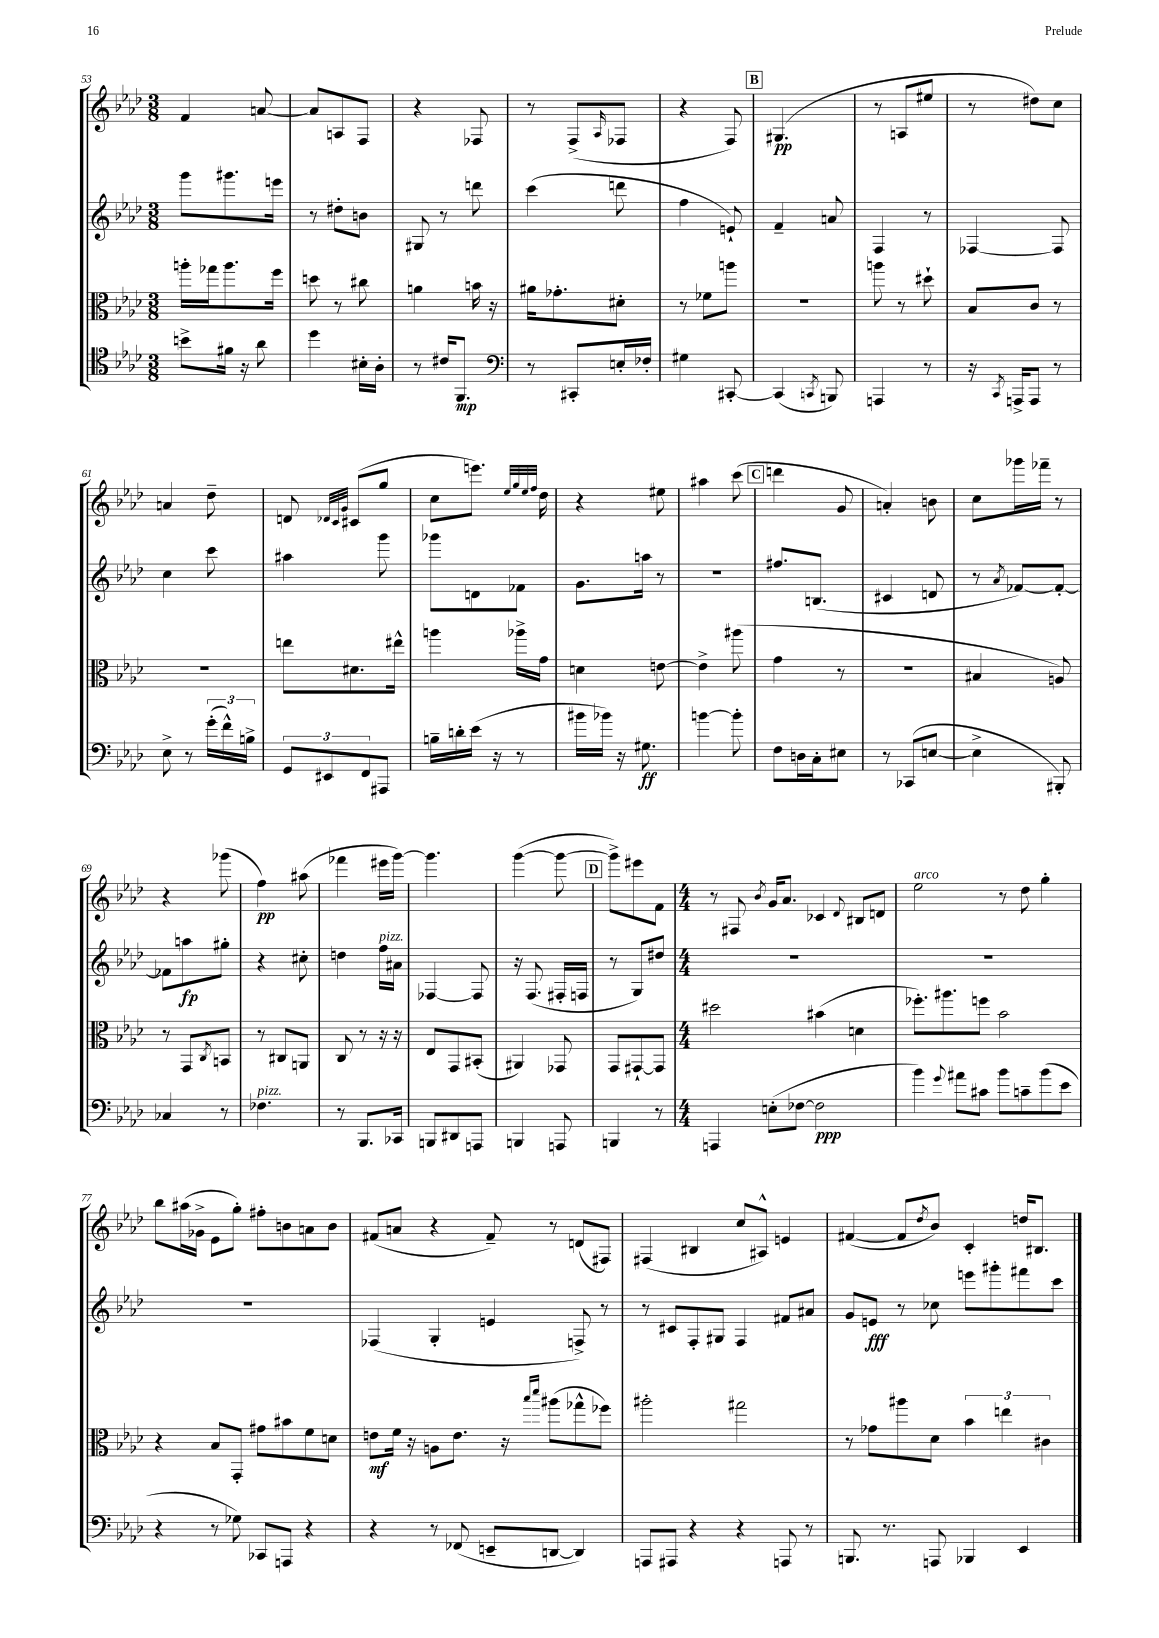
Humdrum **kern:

**kern	**kern	**kern	**kern
*staff4	*staff3	*staff2	*staff1
*clefC4	*clefC3	*clefG2	*clefG2
*k[b-e-a-d-]	*k[b-e-a-d-]	*k[b-e-a-d-]	*k[b-e-a-d-]
*M3/8	*M3/8	*M3/8	*M3/8
8b^	16aa'	8ggg	4f
.	16gg-	.	.
16f#	8.aa	8.ggg#	.
16r	.	.	.
8a-	.	.	[8a
.	16ff	16eee	.
=	=	=	=
4dd-	8dd	8r	8a]
.	8r	8dd#'	8A
16B#'	8cc#	8b	8F
16A-'	.	.	.
=	=	=	=
8r	4a	8G#	4r
16c#	.	8r	.
8.FF	.	.	.
.	16b	8ddd	8F-
.	16r	.	.
=	=	=	=
*clefF4	*	*	*
8r	16a#	(4ccc	8r
.	8.g-'	.	.
8CC#'	.	.	(8F^
.	.	.	16qqA-
16E'	8d#'	8ddd	8F-
16F-'	.	.	.
=	=	=	=
4G#	8r	4ff	4r
.	8f-	.	.
[8CC#'	8aa	8e`)	8F)
=	=	=	=
(4CC#]	4.r	4f~	(4.G#
8qCC	.	.	.
8BBB)	.	8a	.
=	=	=	=
4AAA	8aa	4F	8r
.	8r	.	8A
8r	8dd#`	8r	8ee#
=	=	=	=
16r	8B-	[4F-	8r
8qCC	.	.	.
16AAA^	.	.	.
8AAA	8c	.	8dd#)
8r	8r	8F-]	8cc
=	=	=	=
8E-^	4.r	4cc	4a
8r	.	.	.
(24g'	.	8ccc	8dd-~
24f^^)	.	.	.
24B^	.	.	.
=	=	=	=
12GG	8ee	4aa#	8d
12EE#	.	.	.
.	.	.	32qqd-
.	.	.	32qqc
.	.	.	32qqg
.	8.d#	.	(8c#
12FF	.	.	.
8AAA#	.	8ggg	8gg
.	16ee#^^	.	.
=	=	=	=
16B~	4aa	8ggg-	8cc
16d'	.	.	.
(16e-	.	8d	8.eee)
16r	.	.	.
8r	16aa-^	8f-	.
.	.	.	32qqee-
.	.	.	32qqgg
.	.	.	32qqee-
.	.	.	32qqff
.	16g	.	16dd-
=	=	=	=
16b#	4d	8.g	4r
16b-)	.	.	.
16r	.	.	.
8.G#	.	16aa	.
.	[8e	8r	8ee#
=	=	=	=
[4b	4e^]	4.r	4aa#
8b']	(8aa#	.	(8ccc
=	=	=	=
8F	4g	8.ff#	4ddd
16D	.	.	.
16C'	.	(8.B	.
8E#	8r	.	8g
=	=	=	=
8r	4.r	4c#	4a')
(8CC-	.	.	.
[8E	.	8d	8b
=	=	=	=
4E^]	4B#	8r	8cc
.	.	8qa-	.
.	.	[8f-)	16ggg-
.	.	.	16fff-~
8BBB#')	8A)	8f-'_	8r
=	=	=	=
4C-	8r	8f-]	4r
.	8GG	8aa	.
.	8qC	.	.
8r	8BB	8gg#'	(8ggg-
=	=	=	=
4.F-	8r	4r	4ff)
.	8C#	.	.
.	8AA	8cc#'	(8aa#
=	=	=	=
8r	8C	4dd	4fff-
8.BBB-	8r	.	.
.	16r	16ff	16eee#
16CC-	16r	16a#	[16ggg)
=	=	=	=
8BBB	8E-	[4F-	4.ggg]
8DD#	8GG	.	.
8AAA	(8BB#'	8F-]	.
=	=	=	=
4BBB	4AA#)	16r	([4ggg
.	.	(8.F	.
8AAA	8GG-	16F#'	8ggg_
.	.	16F	.
=	=	=	=
4BBB	8GG	8r	8ggg^])
.	[8GG#`	8G)	8eee#
8r	8GG#]	8dd#	8f
=	=	=	=
*M4/4	*M4/4	*M4/4	*M4/4
4AAA	2dd#	1r	8r
.	.	.	8F#
.	.	.	8qb-
(8E'	.	.	16g
.	.	.	8.a-
[8F-	.	.	.
2F-]	(4b#	.	4c-
.	.	.	8qqd-
.	4d	.	8B#
.	.	.	8d
=	=	=	=
4b-)	8.ff-')	1r	2ee-
.	8.aa#	.	.
8qqg	.	.	.
8a#	.	.	.
8c#	8ff	.	.
8b-	2b-	.	8r
8c~	.	.	8dd-
(8b-	.	.	4gg'
8e-	.	.	.
=	=	=	=
4r	4r	1r	8bb-
.	.	.	(16aa#
.	.	.	16g-^
8r	8B-	.	8e-
8G-)	8GG'	.	8gg')
8CC-	8g#	.	8ff#'
8AAA	8b#	.	8b
4r	8f	.	8a
.	8d	.	8b
=	=	=	=
4r	8e	(4F-	(8f#
.	16f	.	8a
.	16r	.	.
8r	8A	4G'	4r
(8FF-	8.e	.	.
8EE~	.	4e	8f#~)
.	16r	.	.
.	16qqbb-	.	.
.	16qqddd-	.	.
[8DD	(8aa#	.	8r
4DD])	8gg-^^	8F^)	(8d
.	8ff-)	8r	8F#)
=	=	=	=
8AAA	2aa#'	8r	(4F#
8AAA#	.	8c#	.
4r	.	8F'	4B#
.	.	8G#	.
4r	2gg#	4F	8cc
.	.	.	8A#^^)
8AAA	.	8f#	4e
8r	.	8a#	.
=	=	=	=
8.BBB	8r	8g	([4f#
.	8g-	8e	.
8.r	.	.	.
.	8aa#	8r	8f#]
.	.	.	8qdd-
8AAA	8d-	8cc-	8b-)
4BBB-	6b-	8eee	4c'
.	.	8ggg#'	.
.	6ee	.	.
4EE-	.	8fff#	16dd
.	.	.	8.B#
.	6c#	.	.
.	.	8ccc	.
==	==	==	==
*-	*-	*-	*-
